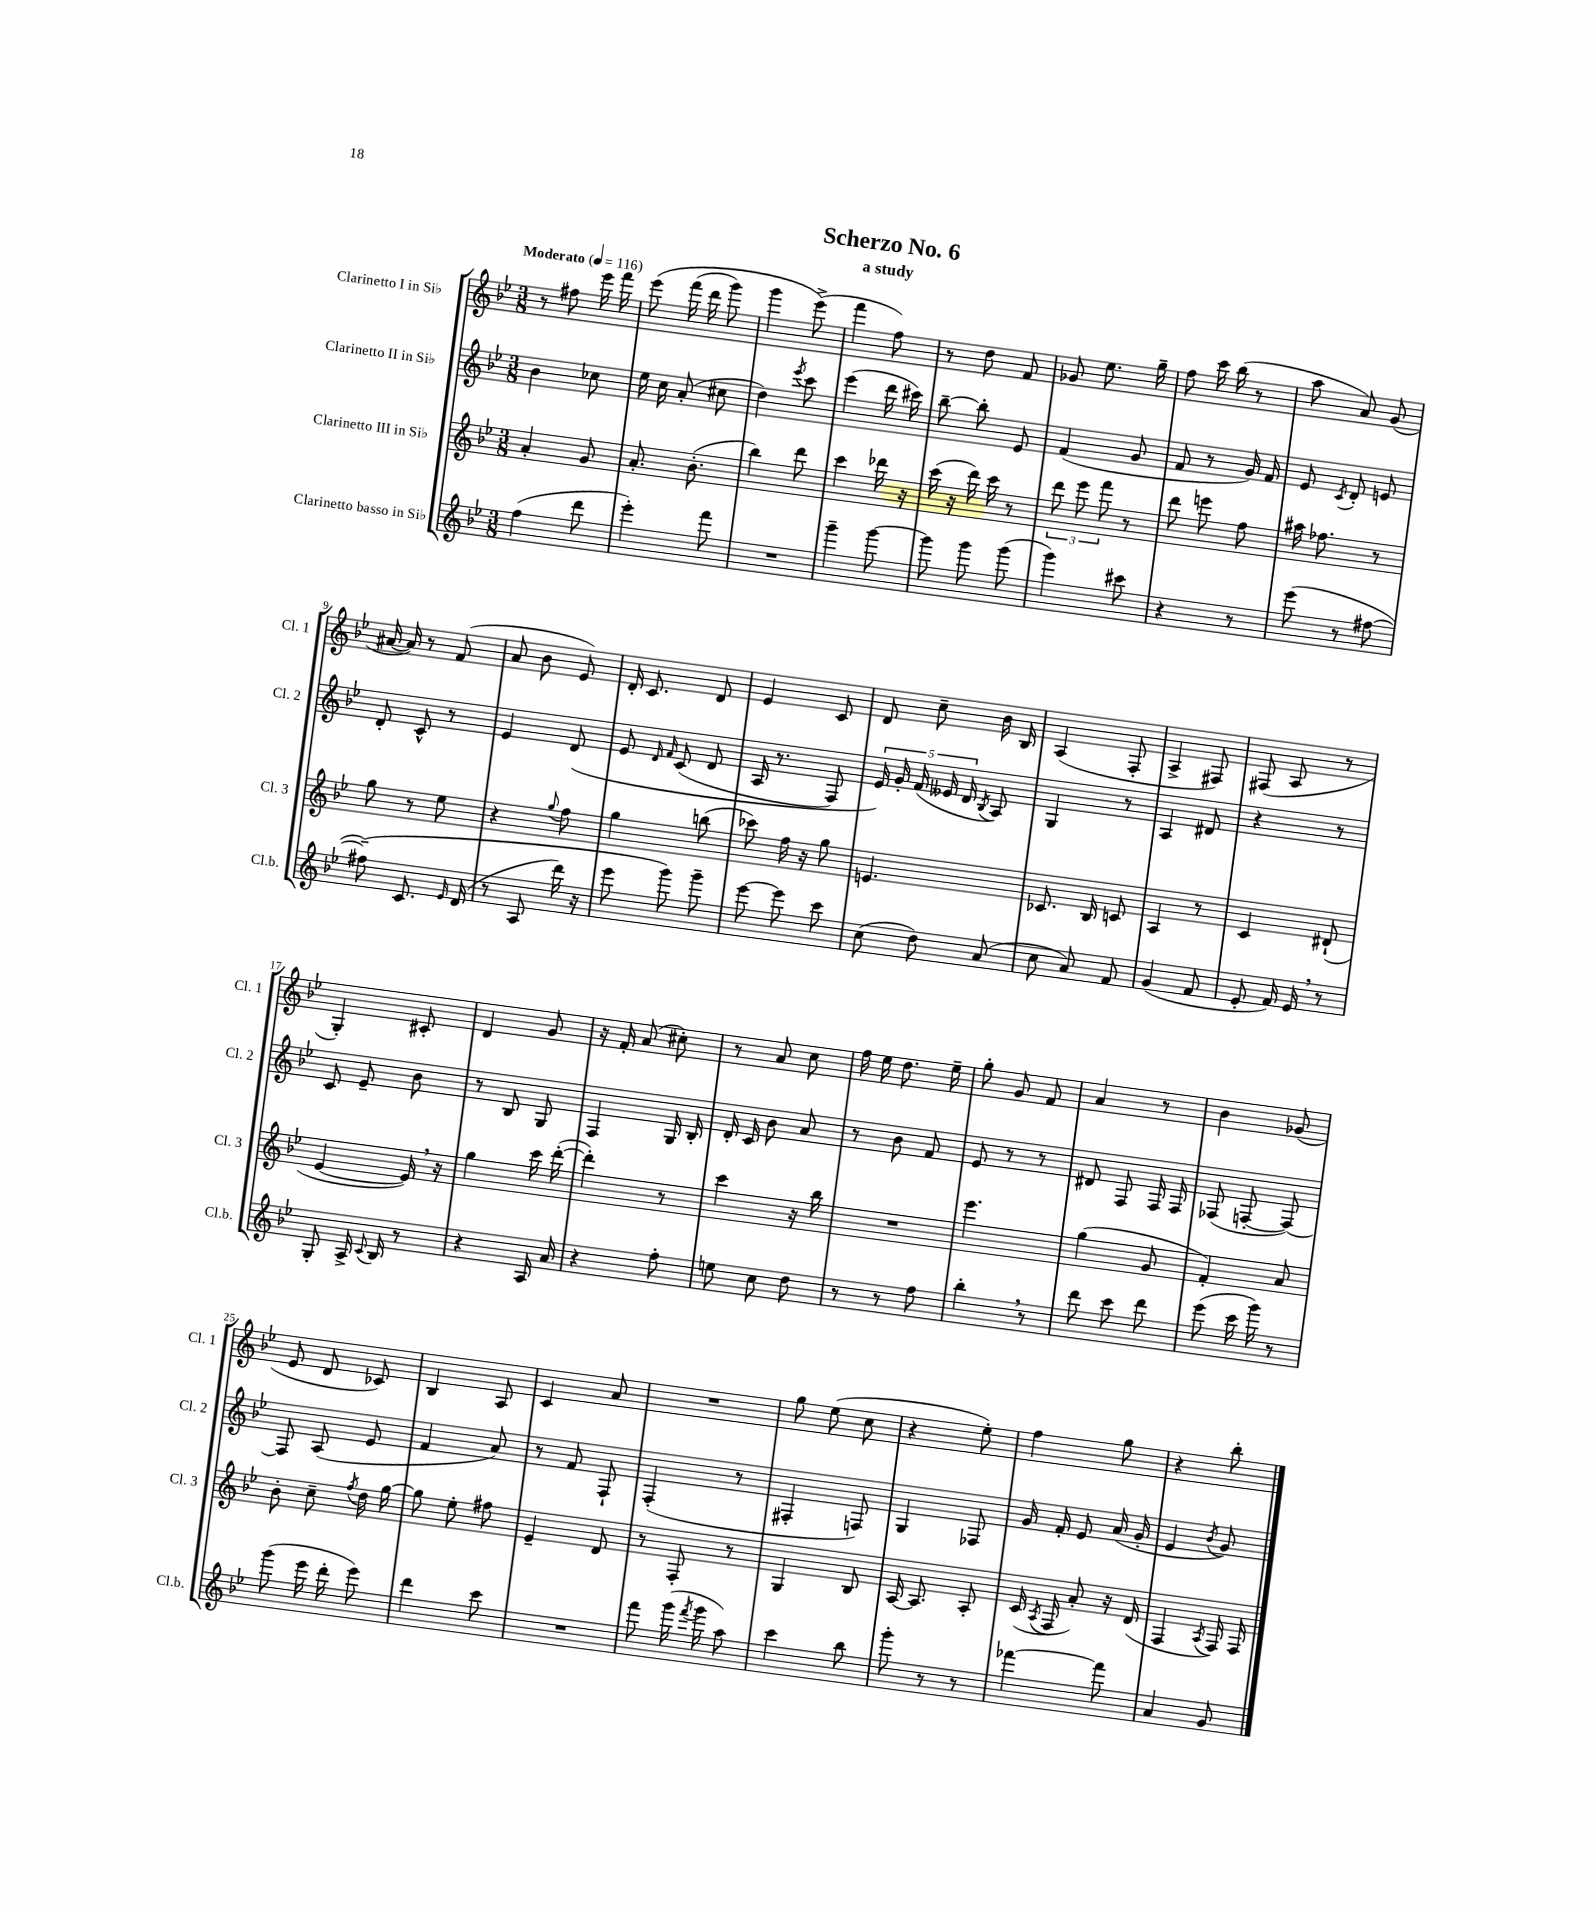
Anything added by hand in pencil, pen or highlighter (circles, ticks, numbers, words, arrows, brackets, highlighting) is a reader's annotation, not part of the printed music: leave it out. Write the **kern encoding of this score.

**kern	**kern	**kern	**kern
*staff4	*staff3	*staff2	*staff1
*clefG2	*clefG2	*clefG2	*clefG2
*k[b-e-]	*k[b-e-]	*k[b-e-]	*k[b-e-]
*M3/8	*M3/8	*M3/8	*M3/8
*MM116	*MM116	*MM116	*MM116
(4ff	4a'	4b-	8r
.	.	.	8ff#
8ddd	8g	8cc-	16eee-
.	.	.	16fff
=	=	=	=
4eee-')	8.a'	16ee-	&(8eee-
.	.	16cc	.
.	.	(8a'	(16fff
.	(8.b-'	.	16ddd
8fff	.	8cc#	8ggg)
=	=	=	=
4.r	4bb-)	4dd)	4ggg
.	.	8qeee-	.
.	8ddd	8ccc	(8eee-^&)
=	=	=	=
4ggg~	4ccc	(4eee-	4fff
[8ggg	16ddd-	16ddd	8ff)
.	16r	16ccc#)	.
=	=	=	=
8ggg]	(16ccc	[8bb-~	8r
.	16r	.	.
8ggg	16ddd)	8bb-']	8dd
.	16ccc	.	.
(8ggg	8r	8e-	8f
=	=	=	=
4ggg)	12ddd	(4f	8g-
.	12eee-	.	.
.	.	.	8.ee-
.	12fff	.	.
8ccc#	8r	8g	.
.	.	.	16gg~
=	=	=	=
4r	8ddd	8f	8ff
.	8eee	8r	16ccc
.	.	.	(16bb-
8r	8ff	16g)	8r
.	.	16f	.
=	=	=	=
(8eee-	16aa#	8e-	8aa
.	8.ff-	.	.
.	.	8qc	.
8r	.	8d'	8a)
[8ff#	8r	8e	(8g
=	=	=	=
&(8ff#~])	8gg	8d'	[16a#
.	.	.	16a#])
8.c	8r	8c^^	8r
.	8ee-	8r	(8f
16qqe-	.	.	.
(16d	.	.	.
=	=	=	=
8r	4r	4e-	8a
8A	.	.	8b-
.	8qqgg	.	.
16ddd)	8ff	&(8d	8e-)
16r	.	.	.
=	=	=	=
8eee-	4gg	8e-	16d'
.	.	.	8.c
.	.	16qqd	.
.	.	16qqf	.
8ggg&)	.	(8c	.
8ggg~	(8bb	8d	8d
=	=	=	=
[8eee-	8ccc-)	16A	4e-
.	.	8.r	.
8eee-]	16ff	.	.
.	16r	.	.
8ccc	8gg	8F)	8c
=	=	=	=
(8cc	4.e	20e-&)	8d
.	.	20g'	.
.	.	(20f	.
8dd)	.	.	8cc~
.	.	20e--	.
.	.	20d	.
.	.	8qB-	.
(8a	.	8A)	16b-
.	.	.	16B-
=	=	=	=
8cc	8.c-	4G	(4A
8a)	.	.	.
.	16B-	.	.
8f	8c	8r	8F'
=	=	=	=
(4g	4A	4A	4A^
8f	8r	8d#	8F#)
=	=	=	=
8e-'	4c	4r	(8F#
16f)	.	.	8A
16e-	.	.	.
8r	(8d#`	8r	8r
=	=	=	=
8G'	[4e-	8c	4G')
16A^	.	8e-~	.
8qqc	.	.	.
16B-	.	.	.
8r	16e-])	8b-	8c#'
.	16r	.	.
=	=	=	=
4r	4gg	8r	4d
.	.	8B-	.
16A	16ccc	8G	8g
16a	([16ddd'	.	.
=	=	=	=
4r	4ddd'])	4F	16r
.	.	.	16f'
.	.	.	(8a
8ff'	8r	16G	8cc#')
.	.	16B-'	.
=	=	=	=
8ee	4ccc	16d'	8r
.	.	16c	.
8cc	.	8b-	8a
8dd	16r	8a	8cc
.	16bb-	.	.
=	=	=	=
8r	4.r	8r	16ff
.	.	.	16ee-
8r	.	8b-	8.dd
8ff	.	8f	.
.	.	.	16ee-~
=	=	=	=
4bb-'	4.eee-	8e-	8gg'
.	.	8r	8g
8r	.	8r	8f
=	=	=	=
8ddd	(4gg	8d#	4a
8ccc	.	8F	.
8ddd	8g	16F	8r
.	.	16F	.
=	=	=	=
(8eee-	4f')	(8F-	4b-
16ccc	.	[8F'	.
16ggg)	.	.	.
8r	8a	8F_)	(8g-
=	=	=	=
(8ggg	8b-'	8F]	8e-
16eee-	8cc~	(8A	8d
16ddd'	.	.	.
.	8qff	.	.
8eee-)	16dd	8e-	8c-)
.	[16gg	.	.
=	=	=	=
4ddd	8gg]	4f	4B-
.	8ee-'	.	.
8ccc	8ff#	8a)	8A
=	=	=	=
4.r	4e-~	8r	4c
.	.	8f	.
.	8d	8F`	8a
=	=	=	=
8fff	8r	(4F'	4.r
(16ggg	8F'	.	.
8qfff	.	.	.
16ggg	.	.	.
8aa)	8r	8r	.
=	=	=	=
4ccc	4G	4F#'	8gg
.	.	.	(8ee-
8bb-	8B-	8F)	8cc
=	=	=	=
8ggg'	[16A	4G	4r
.	8.A]	.	.
8r	.	.	.
8r	8A'	8F-	8ee-')
=	=	=	=
[4fff-	(16c	16g	4ff
.	8qA	.	.
.	16F	16f'	.
.	8a')	8e-	.
8fff-]	16r	(16a	8gg
.	(16d	16g'	.
=	=	=	=
4a	4F	4e-	4r
.	8qA	8qb-	.
8g	16F)	8g)	8bb-'
.	16F	.	.
==	==	==	==
*-	*-	*-	*-
